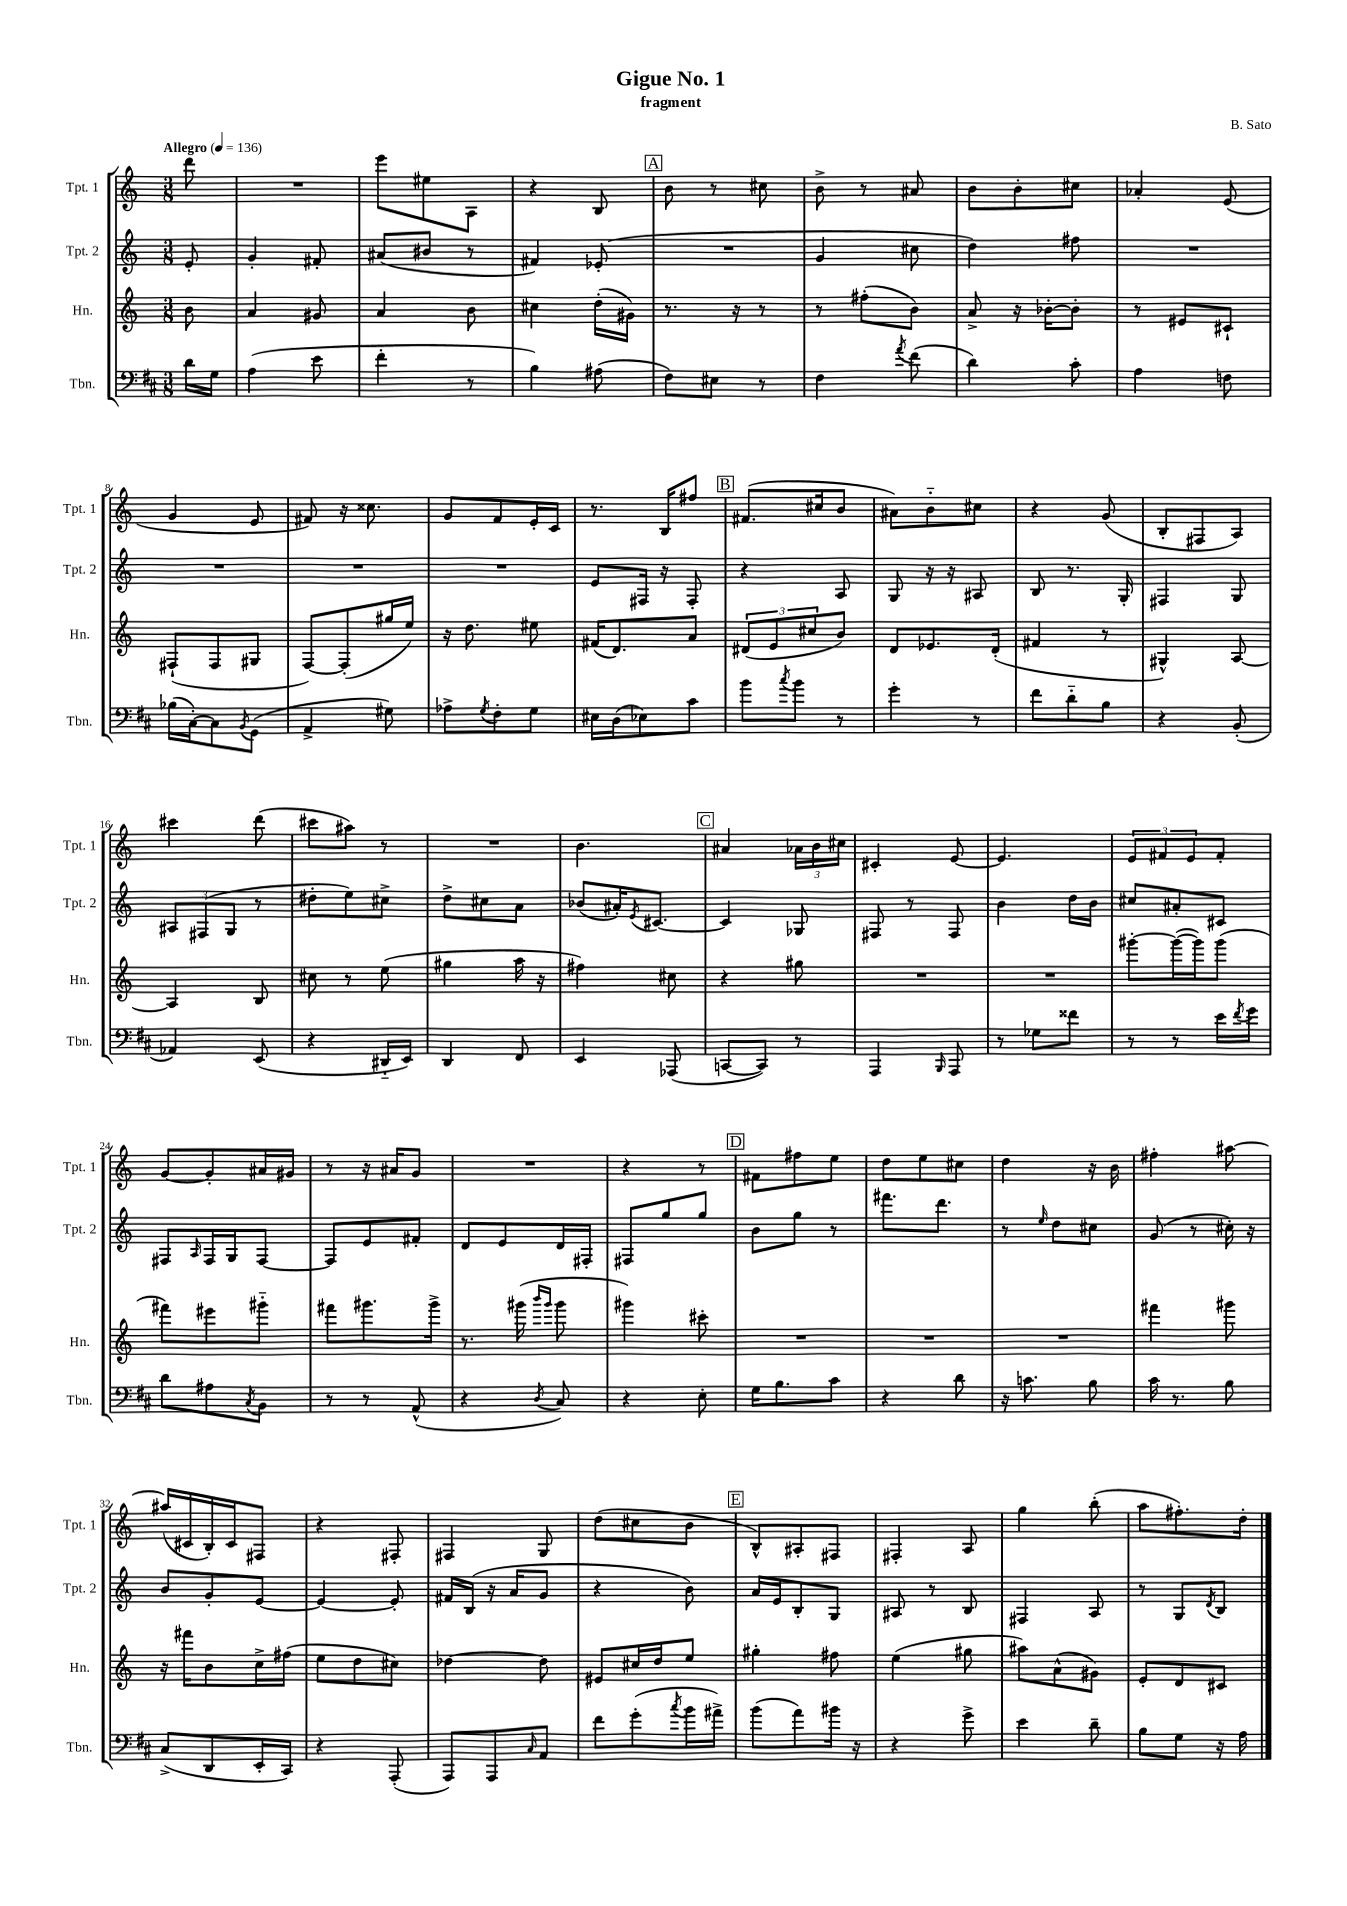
\header { title = "Gigue No. 1" composer = "B. Sato" subtitle = "fragment" }
<<
\new StaffGroup <<
\new Staff = "s0" \with { instrumentName = "Tpt. 1" shortInstrumentName = "Tpt. 1" } {
    \clef treble \key c \major \numericTimeSignature \time 3/8 \partial 8 \tempo "Allegro" 4 = 136
    d'''8 |
    R4. |
    e'''8 eis''8 a8 |
    r4 b8 |
    \mark \markup { \box "A" } b'8 r8 cis''8 |
    b'8-> r8 ais'8 |
    b'8 b'8-. cis''8 |
    aes'4-. e'8( |
    g'4 e'8 |
    fis'8) r16 cisis''8. |
    g'8 f'8 e'16-. c'16 |
    r8. b16 fis''8 |
    \mark \markup { \box "B" } fis'8.( cis''16 b'8 |
    ais'8) b'8-_ cis''8 |
    r4 g'8( |
    b8-. fis8 a8) |
    cis'''4 d'''8( |
    cis'''8 ais''8) r8 |
    R4. |
    b'4. |
    \mark \markup { \box "C" } ais'4 \tuplet 3/2 { aes'16 b'16 cis''16 } |
    cis'4-. e'8~ |
    e'4. |
    \tuplet 3/2 { e'8 fis'8 e'8 } fis'8-. |
    g'8~ g'8-. ais'16 gis'16 |
    r8 r16 ais'16 g'8 |
    R4. |
    r4 r8 |
    \mark \markup { \box "D" } fis'8 fis''8 e''8 |
    d''8 e''8 cis''8 |
    d''4 r16 b'16 |
    fis''4-. ais''8~ |
    ais''16( cis'16 b16-.) cis'16 fis8 |
    r4 fis8-. |
    fis4 g8 |
    d''8( cis''8 b'8 |
    \mark \markup { \box "E" } b8-^) ais8-. fis8 |
    fis4-. a8 |
    g''4 b''8-.( |
    a''8 fis''8.-.) d''16-. \bar "|." |
}
\new Staff = "s1" \with { instrumentName = "Tpt. 2" shortInstrumentName = "Tpt. 2" } {
    \clef treble \key c \major \numericTimeSignature \time 3/8 \partial 8
    e'8-. |
    g'4-. fis'8-. |
    ais'8( bis'8 r8 |
    fis'4) ees'8-.( |
    \mark \markup { \box "A" } R4. |
    g'4 cis''8 |
    d''4) fis''8 |
    R4. |
    R4. |
    R4. |
    R4. |
    e'8 fis16 r16 fis8-. |
    \mark \markup { \box "B" } r4 a8 |
    g8 r16 r16 ais8 |
    b8 r8. g16-. |
    fis4 g8 |
    \tuplet 3/2 { ais8 fis8( g8 } r8 |
    dis''8-. e''8) cis''8-> |
    d''8-> cis''8 a'8 |
    bes'8( ais'16-.) \acciaccatura { e'8 } cis'8.~ |
    \mark \markup { \box "C" } cis'4 ges8 |
    fis8 r8 fis8 |
    b'4 d''16 b'16 |
    cis''8 ais'8-. cis'8 |
    fis8 \grace { a16 } fis16 g16 fis8~ |
    fis8 e'8 fis'8-. |
    d'8 e'8 d'16 fis16-. |
    fis8 g''8 g''8 |
    \mark \markup { \box "D" } b'8 g''8 r8 |
    fis'''8. d'''8. |
    r8 \grace { e''16 } d''8 cis''8 |
    g'8( r8 cis''16-.) r16 |
    b'8 g'8-. e'8~ |
    e'4~ e'8-. |
    fis'16 b16( r16 a'16 g'8 |
    r4 b'8) |
    \mark \markup { \box "E" } a'16 e'16 b8-. g8 |
    ais8 r8 b8 |
    fis4 a8 |
    r8 g8 \acciaccatura { d'8 } b8 \bar "|." |
}
\new Staff = "s2" \with { instrumentName = "Hn." shortInstrumentName = "Hn." } {
    \clef treble \key c \major \numericTimeSignature \time 3/8 \partial 8
    b'8 |
    a'4 gis'8 |
    a'4 b'8 |
    cis''4 d''16-.( gis'16) |
    \mark \markup { \box "A" } r8. r16 r8 |
    r8 fis''8-.( b'8) |
    a'8-> r16 bes'16~-. bes'8-. |
    r8 eis'8 cis'8-! |
    fis8-!( fis8 gis8 |
    f8~) f8-.( gis''16 e''16) |
    r16 d''8. eis''8 |
    fis'16( d'8.) a'8 |
    \mark \markup { \box "B" } \tuplet 3/2 { dis'8( e'8 cis''8 } b'8) |
    d'8 ees'8. d'16-.( |
    fis'4 r8 |
    gis4-^) a8~ |
    a4 b8 |
    cis''8 r8 e''8( |
    gis''4 a''16 r16 |
    fis''4) cis''8 |
    \mark \markup { \box "C" } r4 gis''8 |
    R4. |
    R4. |
    gis'''8~-. gis'''16~( gis'''16) gis'''8( |
    fis'''8) eis'''8 gis'''8-_ |
    fis'''8 gis'''8. gis'''16-> |
    r8. gis'''16( \grace { b'''16 gis'''16 } gis'''8 |
    gis'''4) cis'''8-. |
    \mark \markup { \box "D" } R4. |
    R4. |
    R4. |
    fis'''4 gis'''8 |
    r16 fis'''16 b'8 c''16-> fis''16( |
    e''8 d''8 cis''8) |
    des''4~ des''8 |
    eis'8 cis''16 d''16 e''8 |
    \mark \markup { \box "E" } gis''4-. fis''8 |
    e''4( gis''8 |
    ais''8) a'8-^( gis'8) |
    e'8-. d'8 cis'8 \bar "|." |
}
\new Staff = "s3" \with { instrumentName = "Tbn." shortInstrumentName = "Tbn." } {
    \clef bass \key d \major \numericTimeSignature \time 3/8 \partial 8
    d'16 g16 |
    a4( e'8 |
    fis'4-. r8 |
    b4) ais8( |
    \mark \markup { \box "A" } fis8) eis8 r8 |
    fis4 \acciaccatura { a'8 } fis'8( |
    d'4) cis'8-. |
    a4 f8 |
    bes16( cis16~-.) cis8 \acciaccatura { b,8 } g,8( |
    a,4-> gis8) |
    aes8-> \acciaccatura { g8 } fis8-. g8 |
    eis16 d16( ees8) cis'8 |
    \mark \markup { \box "B" } b'8 \acciaccatura { cis''8 } b'8 r8 |
    g'4-. r8 |
    fis'8 d'8-_ b8 |
    r4 b,8-.( |
    aes,4) e,8( |
    r4 dis,16-_ e,16) |
    d,4 fis,8 |
    e,4 aes,,8( |
    \mark \markup { \box "C" } c,8~ c,8) r8 |
    a,,4 \grace { b,,16 } a,,8 |
    r8 ges8 fisis'8 |
    r8 r8 e'16 \acciaccatura { fis'8 } g'16 |
    d'8 ais8 \acciaccatura { cis8 } b,8 |
    r8 r8 a,8-^( |
    r4 \acciaccatura { d8 } cis8) |
    r4 e8-. |
    \mark \markup { \box "D" } g16 b8. cis'8 |
    r4 d'8 |
    r16 c'8. b8 |
    cis'16 r8. b8 |
    cis8->( d,8 e,16-. cis,16) |
    r4 a,,8-.( |
    a,,8) a,,8 \grace { cis16 } a,8 |
    fis'8 g'8-.( \acciaccatura { cis''8 } b'16 ais'16->) |
    \mark \markup { \box "E" } b'8( a'8) bis'16 r16 |
    r4 g'8-> |
    e'4 d'8-- |
    b8 g8 r16 a16 \bar "|." |
}
>>
>>
